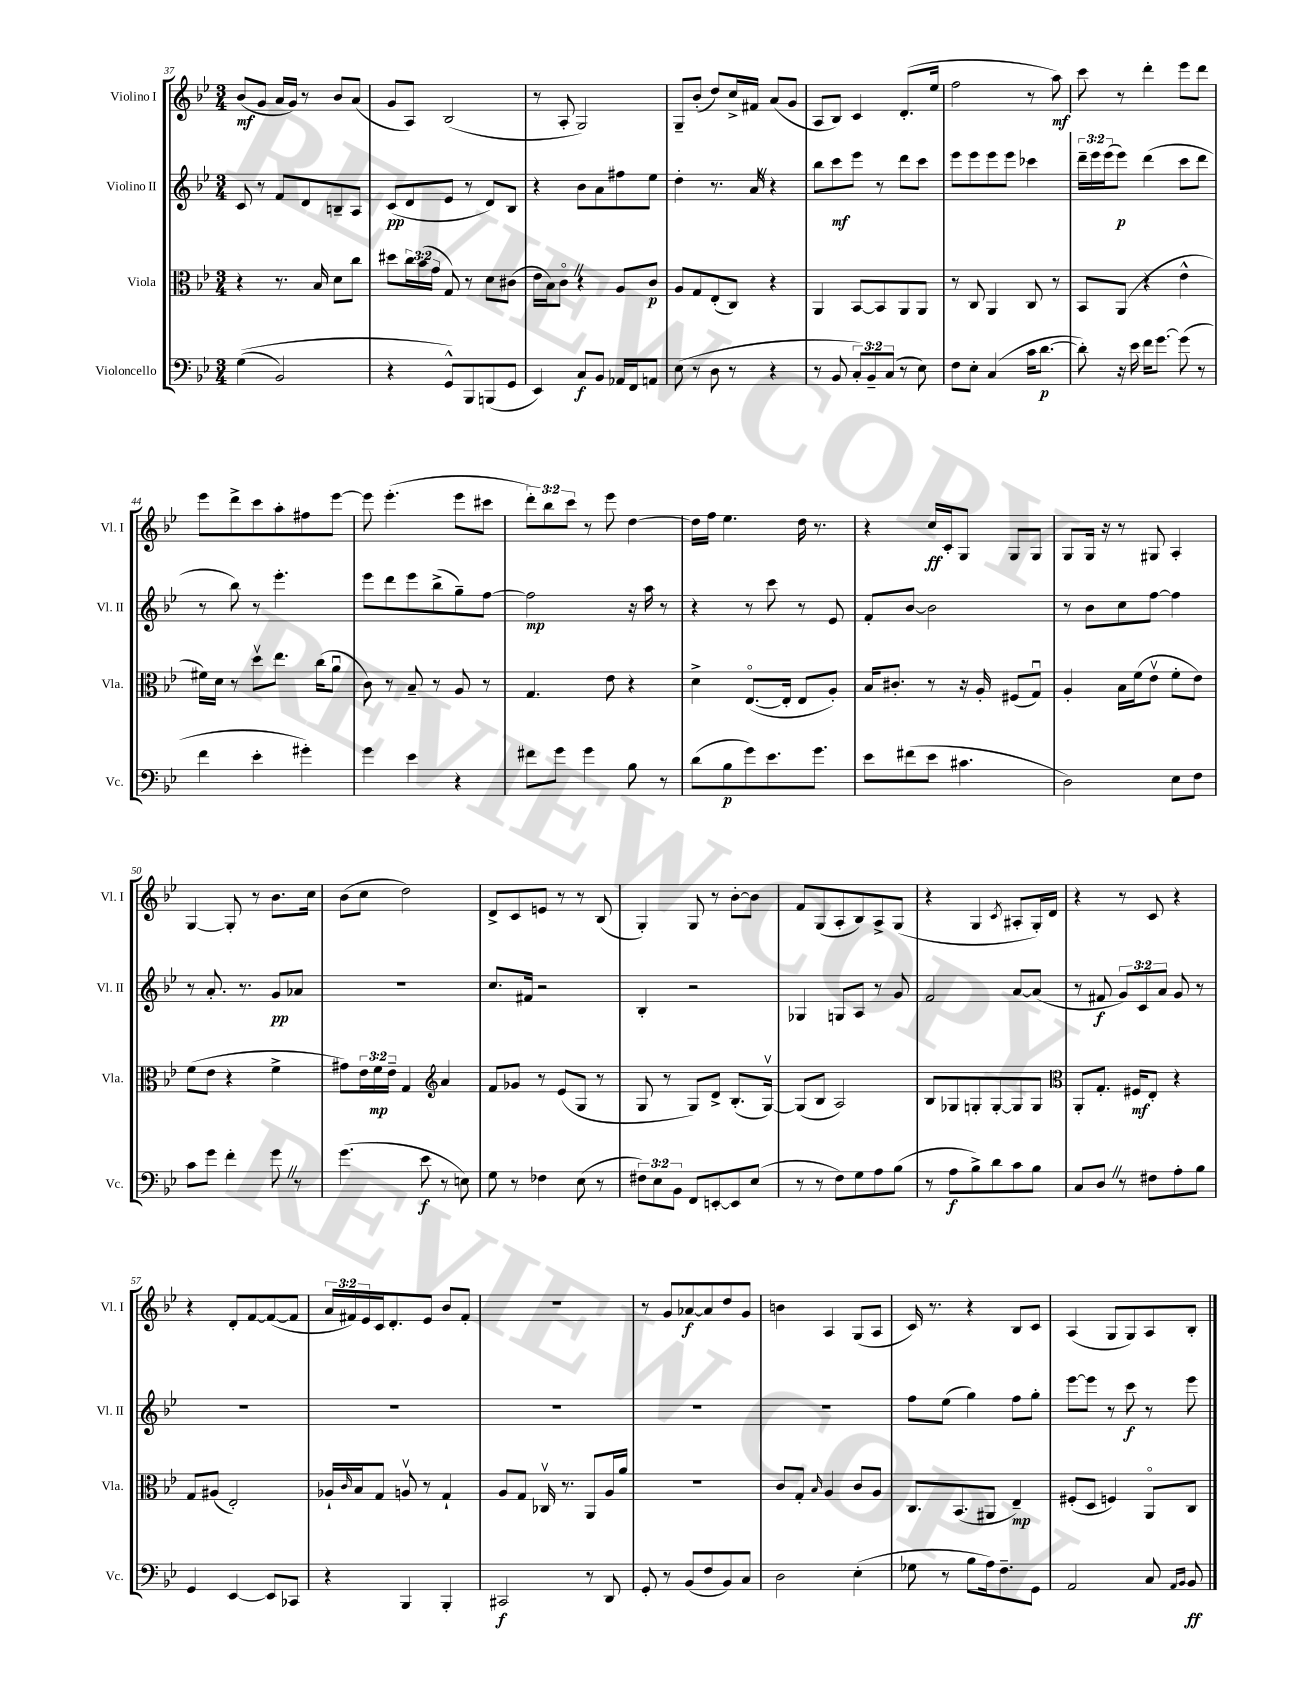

**kern	**kern	**kern	**kern
*staff4	*staff3	*staff2	*staff1
*clefF4	*clefC3	*clefG2	*clefG2
*k[b-e-]	*k[b-e-]	*k[b-e-]	*k[b-e-]
*M3/4	*M3/4	*M3/4	*M3/4
&((4G	4r	8c	(8b-
.	.	8r	8g
2BB-)	8.r	8f	16a
.	.	.	16g)
.	.	8d	8r
.	16B-	.	.
.	8d	8B~	8b-
.	8cc	8A	(8a
=	=	=	=
4r	8dd#	(8c	8g
.	24cc	8d	8A)
.	(24b-	.	.
.	24g	.	.
8GG^^&)	8G)	8e-	(2B-
8BBB-	8r	8r	.
(8BBB	8d	8d)	.
8GG	(8c#	8B-	.
=	=	=	=
4EE-)	16e-	4r	8r
.	16B-)	.	.
.	8co	.	8A'
8C	4r	8b-	2G)
8BB-	.	8a	.
16AA-	8A	8ff#	.
16FF	.	.	.
8AA	8c	8ee-	.
=	=	=	=
(8E-	8A	4dd'	8G~
8r	8G	.	(8b-'
8D	(8E-'	8.r	8dd)
8r	8C)	.	16cc^
.	.	16a	16f#
4r	4r	4r	(8a
.	.	.	8g
=	=	=	=
8r	4AA	8bb-	8A
8BB-	.	8ccc	8B-)
12C')	[8BB-	8eee-	4c
12BB-~	.	.	.
.	8BB-]	8r	.
(12C	.	.	.
8r	8AA	8ddd	(8.d'
8E-)	8AA	8ccc	.
.	.	.	16ee-
=	=	=	=
8F	8r	8eee-	2ff
8E-'	8C	8eee-	.
(4C	4AA	8eee-	.
.	.	8eee-	.
16c	8C	4ccc-	8r
[8.d	.	.	.
.	8r	.	8aa)
=	=	=	=
8d'])	8BB-	24ddd~	8ccc
.	.	24eee-	.
.	.	(24eee-	.
16r	(8AA	8eee-)	8r
16e-	.	.	.
16f	4r	(4ddd	4ddd'
[8.g	.	.	.
(8g]	4e-^^	8ccc	8eee-
8r	.	8ddd	8ddd
=	=	=	=
4f	16f#)	8r	8eee-
.	16d	.	.
.	8r	8bb-)	8ddd^
4e-'	8ddv	8r	8ccc
.	8.ee-	4.eee-'	8aa'
4g#')	.	.	8ff#
.	(16cc	.	.
.	8au	.	[8eee-
=	=	=	=
4g	8c)	8eee-	8eee-]
.	8r	8ddd	(4.eee-'
4e-	8B-~	8eee-	.
.	8r	(8bb-^	.
4r	8A	8gg~)	8eee-
.	8r	[8ff	8ccc#
=	=	=	=
8f#	4.G	2ff]	12ddd')
.	.	.	12bb-
8g	.	.	.
.	.	.	12ccc
4g	.	.	8r
.	8e-	.	8eee-
8B-	4r	16r	[4dd
.	.	16aa	.
8r	.	8r	.
=	=	=	=
(8d	4d^	4r	16dd]
.	.	.	16ff
8B-	.	.	4.ee-
8g)	([8.E-o	8r	.
8.e-	.	8ccc	.
.	16E-']	.	.
.	8E-	8r	16dd
8.g	.	.	8.r
.	8A')	8e-	.
=	=	=	=
8e-	16B-	8f'	4r
.	8.c#'	.	.
(8f#	.	[8b-	.
8e-	8r	2b-]	16cc
.	.	.	16c'
4.c#	16r	.	8G
.	16A'	.	.
.	(8F#	.	8G
.	8Gu)	.	8G
=	=	=	=
2D)	4A'	8r	8G
.	.	8b-	16G
.	.	.	16r
.	16B-	8cc	8r
.	(16f	.	.
.	8e-v	[8ff	8G#
8E-	8f'	4ff]	4A'
8F	8e-)	.	.
=	=	=	=
8c	(8f	8r	[4G
8g	8e-	8.a'	.
4f'	4r	.	8G']
.	.	8.r	.
.	.	.	8r
8g	4f^	8g	8.b-
8r	.	8a-	.
.	.	.	16cc
=	=	=	=
(4.g	8g#)	2.r	(8b-
.	24e-	.	8cc
.	24f	.	.
.	24e-~	.	.
.	4G	.	2dd)
8e-	.	.	.
*	*clefG2	*	*
8r	4a	.	.
8E)	.	.	.
=	=	=	=
8G	8f	8.cc	8d^
8r	8g-	.	8c
.	.	16f#	.
4F-	8r	2r	8e
.	(8e-	.	8r
(8E-	8G	.	8r
8r	8r	.	(8B-
=	=	=	=
12F#)	8G	4B-'	4G')
12E-	.	.	.
.	8r	.	.
12BB-	.	.	.
8FF	8G)	2r	8G
[8EE'	8d^	.	8r
8EE]	(8.B-'	.	[8b-'
(8E-	.	.	8b-]
.	[16Gv)	.	.
=	=	=	=
8r	(8G]	4G-	8f
8r	8B-	.	(8G
8F)	2A)	8G	8A'
8G	.	8A	8B-)
8A	.	8r	8A^
(8B-	.	8g	(8G
=	=	=	=
8r	8B-	2f	4r
8A	8G-	.	.
8B-^)	8G'	.	4G
8d	[8G'	.	.
.	.	.	8qc
8c	8G]	[8a	8A#'
8B-	8G	(8a]	16G')
.	.	.	16d
=	=	=	=
*	*clefC3	*	*
8C	8AA'	8r	4r
8D	8.G'	8f#	.
8r	.	12g)	8r
.	16F#	.	.
.	.	12c	.
8F#	8E-'	.	8c
.	.	12a	.
8A'	4r	8g	4r
8B-	.	8r	.
=	=	=	=
4GG	8G	2.r	4r
.	(8A#	.	.
[4EE-	2E-')	.	8d'
.	.	.	[8f
8EE-]	.	.	(8f_
8CC-	.	.	8f]
=	=	=	=
4r	16A-`	2.r	24a
.	.	.	24f#)
.	16qqc	.	.
.	16B-	.	.
.	.	.	24e-
.	8G	.	16c
.	.	.	8.d'
4BBB-	8Av	.	.
.	8r	.	8e-
4BBB-'	4G`	.	8b-
.	.	.	8f#'
=	=	=	=
2CC#	8A	2.r	2.r
.	8G	.	.
.	16C-v	.	.
.	8.r	.	.
8r	8AA	.	.
8DD	16A	.	.
.	16a	.	.
=	=	=	=
8GG'	2.r	2.r	8r
8r	.	.	8g
(8BB-	.	.	[8a-
8F	.	.	8a-]
8BB-)	.	.	8dd
8C	.	.	8g
=	=	=	=
2D	8c	2.r	4b
.	8G'	.	.
.	16qqB-	.	.
.	4A	.	4A
(4E-'	8c	.	(8G
.	8A	.	8A
=	=	=	=
8G-	8.C	8ff	16c)
.	.	.	8.r
8r	.	(8ee-	.
.	(8.BB-	.	.
8B-	.	4gg)	4r
16A)	8AA#	.	.
8.F~	.	.	.
.	4E-~)	8ff	8B-
8GG	.	8gg'	8c
=	=	=	=
2AA	(8F#'	[8eee-	(4A
.	8D	8eee-]	.
.	4F)	8r	8G
.	.	8ccc	8G)
8C	8AAo	8r	8A
16qqAA	.	.	.
16qqBB-	.	.	.
8BB-	8C	8eee-	8B-'
==	==	==	==
*-	*-	*-	*-
